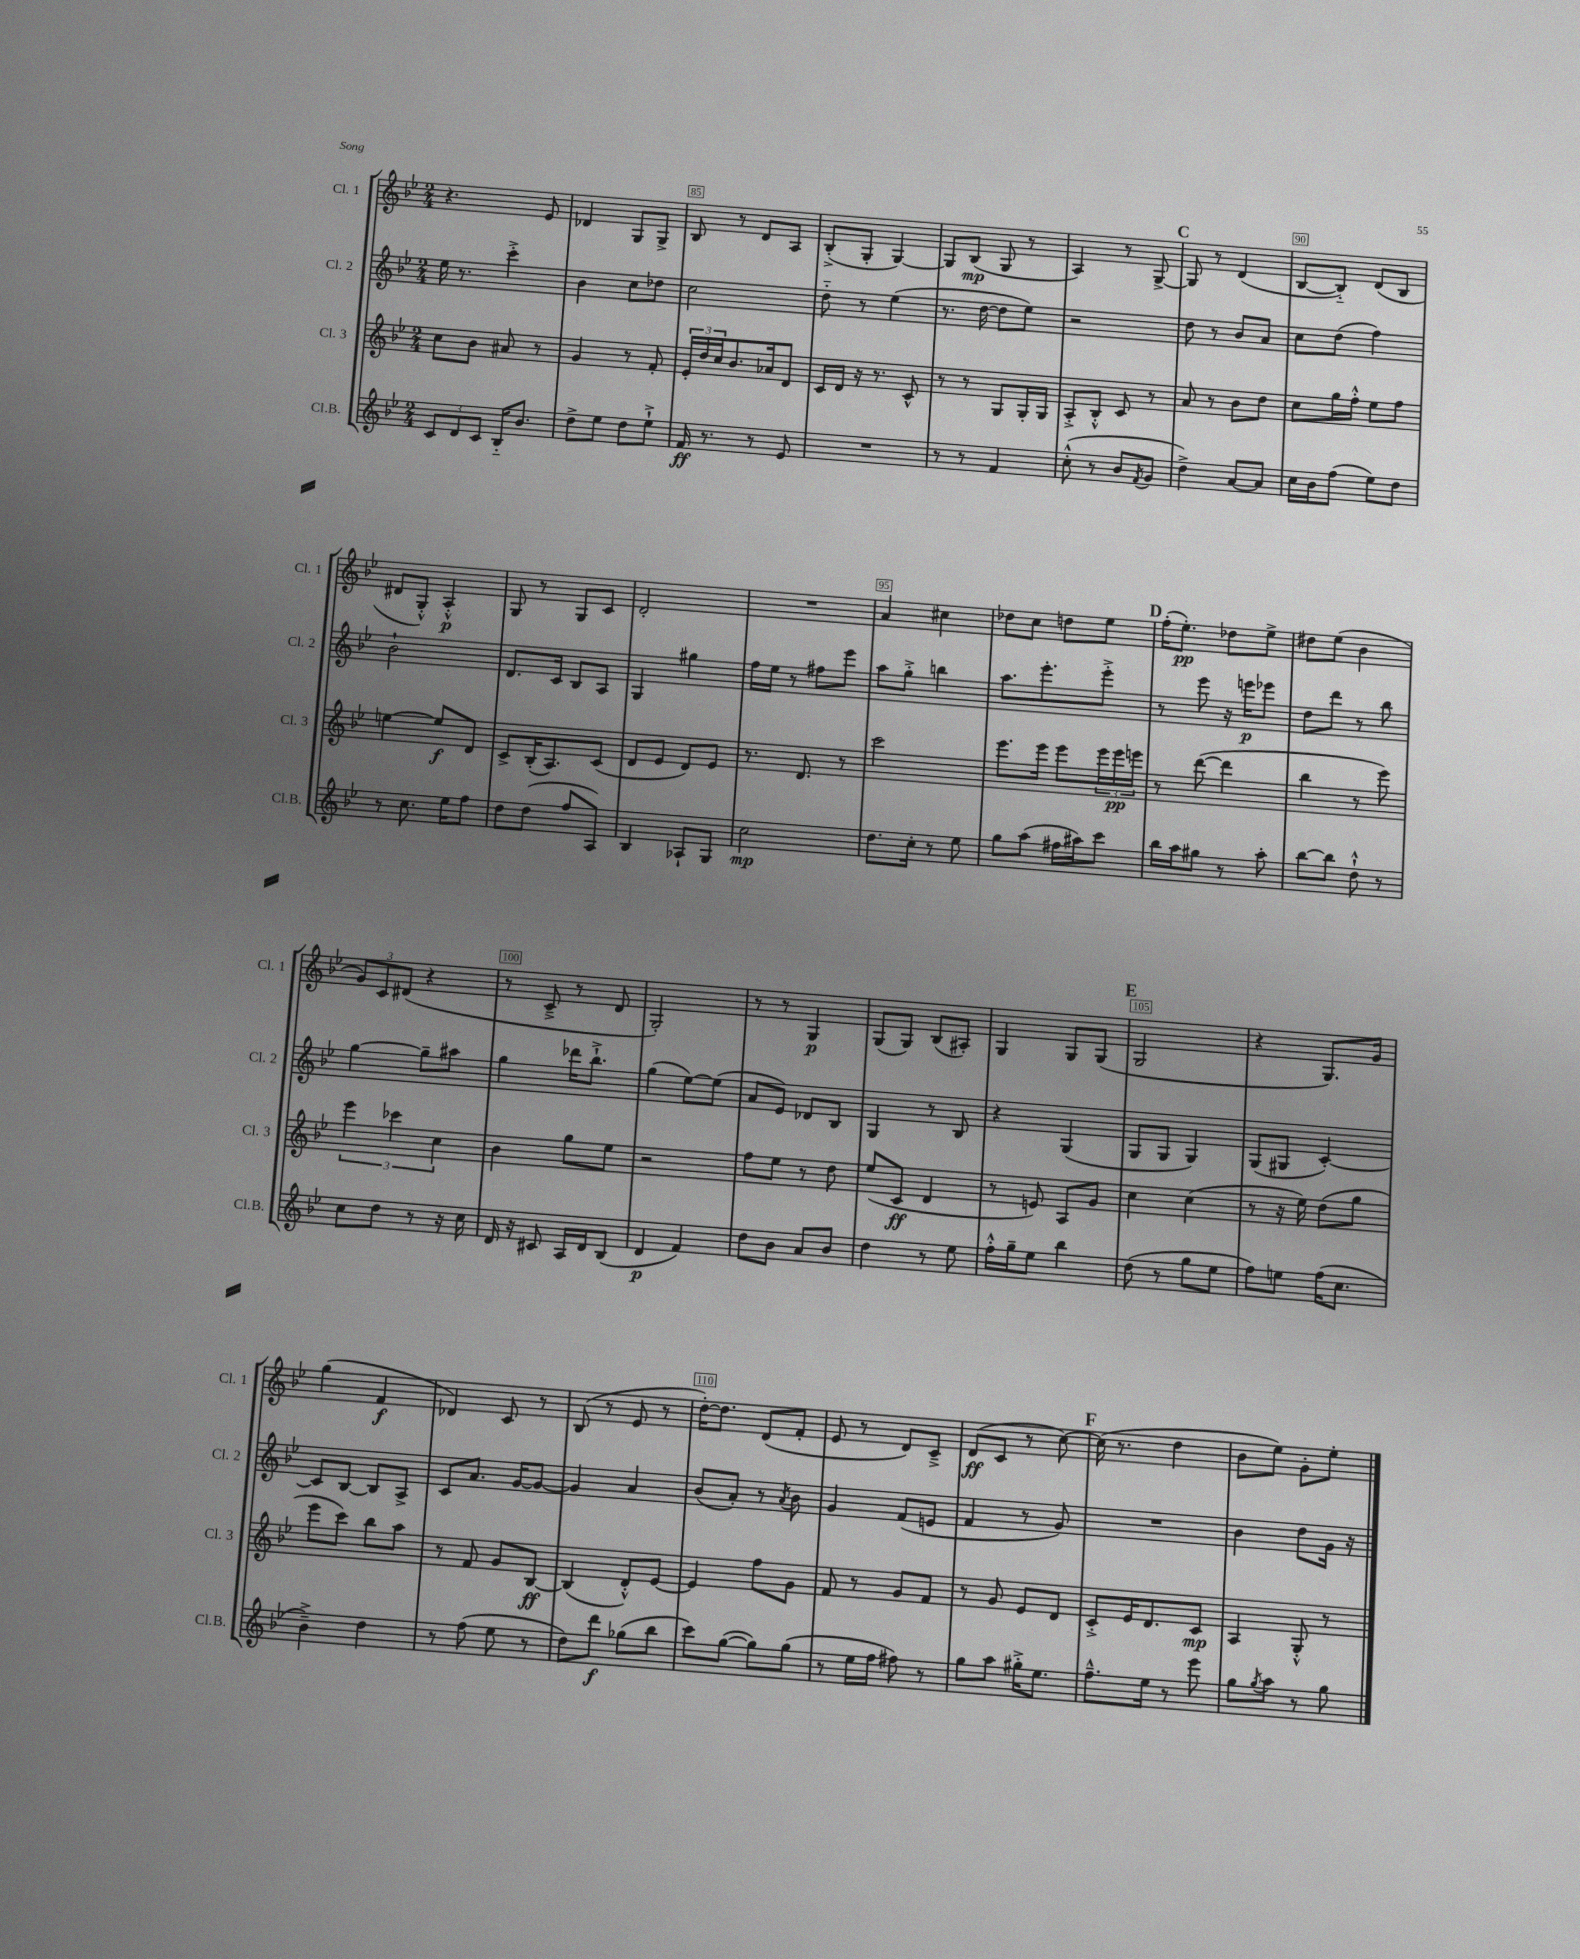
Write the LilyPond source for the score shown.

<<
\new StaffGroup <<
\new Staff = "s0" \with { instrumentName = "Cl. 1" shortInstrumentName = "Cl. 1" } {
    \clef treble \key bes \major \numericTimeSignature \time 2/4
    r4. ees'8 |
    des'4 g8 g8-> |
    bes8 r8 d'8 a8 |
    bes8-.->( g8-. g4~) |
    g8 bes8\mp( g8 r8 |
    a4) r8 g8~-> |
    \mark \markup { \bold "C" } g8 r8 d'4( |
    bes8~ bes8-_) d'8( bes8 |
    dis'8 g8-.-^) a4-.-^\p |
    g8 r8 g8 c'8 |
    d'2-. |
    R2 |
    a'4 cis''4 |
    des''8 c''8 d''8 ees''8 |
    \mark \markup { \bold "D" } f''16-.( ees''8.-.\pp) des''8 ees''8-> |
    dis''8 ees''8( bes'4 |
    \tuplet 3/2 { g'8) c'8 dis'8( } r4 |
    r8 c'8---> r8 d'8 |
    g2-.) |
    r8 r8 g4\p |
    g8( g8) bes8( ais8-.) |
    g4 g8 g8( |
    \mark \markup { \bold "E" } g2 |
    r4 g8.) g'16 |
    g''4( f'4\f |
    des'4) c'8 r8 |
    bes8( r8 ees'8 r8 |
    d''16~-.) d''8. d'8( f'8-. |
    ees'8 r8 d'8) c'8---> |
    d'8\ff( c'8 r8 c''8~) |
    \mark \markup { \bold "F" } c''16( r8. d''4 |
    bes'8 ees''8) g'8-. ees''8-. \bar "|." |
}
\new Staff = "s1" \with { instrumentName = "Cl. 2" shortInstrumentName = "Cl. 2" } {
    \clef treble \key bes \major \numericTimeSignature \time 2/4
    ees''16 r8. c'''4-.-> |
    bes'4 c''8 des''8 |
    c''2 |
    d''8-_ r8 ees''4( |
    r8. d''16~ d''8 ees''8) |
    r2 |
    \mark \markup { \bold "C" } d''8 r8 bes'8 a'8 |
    c''8 d''8( f''4) |
    bes'2-! |
    d'8. c'16 bes8 a8 |
    g4 gis''4 |
    f''16 ees''16 r8 fis''8 ees'''8 |
    a''8 g''8-.-> b''4 |
    a''8. ees'''8.-. ees'''8-.-> |
    \mark \markup { \bold "D" } r8 ees'''8 r16 e'''16\p ees'''8 |
    d''8 d'''8 r8 bes''8 |
    g''4~ g''8-- ais''8 |
    g''4 des'''16 bes''8.-!-> |
    g''4( ees''8~) ees''8( |
    a'8 ees'8) des'8 bes8 |
    g4 r8 bes8 |
    r4 g4( |
    \mark \markup { \bold "E" } g8 g8 g4) |
    g8( gis8 c'4~-.) |
    c'8 bes8~ bes8 a8-> |
    c'8 a'8. g'16~ g'8~ |
    g'4 a'4 |
    bes'8( a'8-.) r8 \acciaccatura { a'8 } bes'8 |
    g'4 f'8( e'8 |
    f'4 r8 g'8) |
    \mark \markup { \bold "F" } R2 |
    bes'4 d''8 g'16 r16 \bar "|." |
}
\new Staff = "s2" \with { instrumentName = "Cl. 3" shortInstrumentName = "Cl. 3" } {
    \clef treble \key bes \major \numericTimeSignature \time 2/4
    c''8 bes'8 ais'8 r8 |
    g'4 r8 f'8-. |
    \tuplet 3/2 { ees'16-. d''16 c''16 } bes'8. aes'16 d'8 |
    c'16 d'16 r16 r8. c'8-^ |
    r8 r8 g8 g16-. g16 |
    a8-.-> bes8-.-^ c'8 r8 |
    \mark \markup { \bold "C" } a'8 r8 bes'8 d''8 |
    c''8 g''16 f''16-.-^ ees''8 f''8 |
    e''4~ e''8\f d'8 |
    c'8-> bes16-.( a8.) c'8( |
    d'8 ees'8 d'8) ees'8 |
    r8. d'8. r8 |
    c'''2 |
    ees'''8. ees'''16 ees'''8 \tuplet 3/2 { ees'''16 ees'''16\pp e'''16 } |
    \mark \markup { \bold "D" } r8 d'''8~( d'''4 |
    bes''4 r8 ees'''8) |
    \tuplet 3/2 { ees'''4 ces'''4 c''4 } |
    bes'4 g''8 ees''8 |
    r2 |
    f''8 ees''8 r8 d''8 |
    ees''8( c'8\ff d'4 |
    r8 e'8) a8 g'8 |
    \mark \markup { \bold "E" } c''4 c''4( |
    r8 r16 ees''16) d''8( g''8 |
    ees'''8 c'''8) bes''8 a''8 |
    r8 f'8 g'8 bes8~\ff |
    bes4( d'8-.-^) ees'8~ |
    ees'4 f''8 g'8 |
    f'8 r8 g'8 f'8 |
    r8 g'8 ees'8 d'8 |
    \mark \markup { \bold "F" } c'8-.-> ees'16 d'8. c'8\mp |
    a4 g8-.-^ r8 \bar "|." |
}
\new Staff = "s3" \with { instrumentName = "Cl.B." shortInstrumentName = "Cl.B." } {
    \clef treble \key bes \major \numericTimeSignature \time 2/4
    \tuplet 3/2 { c'8 d'8 c'8 } bes16-_ bes'8. |
    d''8-> ees''8 d''8 ees''8-!-> |
    f'16\ff r8. r8 ees'8 |
    R2 |
    r8 r8 f'4 |
    c''8-.-^( r8 bes'8 \acciaccatura { f'8 } g'8 |
    \mark \markup { \bold "C" } d''4->) a'8~ a'8 |
    c''16 bes'16 f''8( ees''8) d''8 |
    r8 c''8. ees''16 f''8 |
    d''8 d''8( f''8 a8) |
    bes4 aes8-! g8 |
    c''2\mp |
    d''8. c''16-. r8 ees''8 |
    g''8 a''8( fis''16 ais''16) c'''8 |
    \mark \markup { \bold "D" } bes''16 a''16 gis''8 r8 a''8-. |
    bes''8~ bes''8 d''8-!-^ r8 |
    c''8 d''8 r8 r16 c''16 |
    d'16 r16 cis'8 a16 d'16 bes8( |
    d'4\p f'4) |
    d''8 bes'8 a'8 bes'8 |
    d''4 r8 ees''8 |
    f''16-.-^ g''16-- ees''8 bes''4 |
    \mark \markup { \bold "E" } d''8( r8 g''8 ees''8 |
    f''8) e''8 f''16( c''8. |
    bes'4--->) d''4 |
    r8 f''8( ees''8 r8 |
    d''8) d'''8\f ges''8( bes''8 |
    c'''8) g''8~( g''8) g''8( |
    r8 ees''16 f''16 fis''8) r8 |
    g''8 a''8 gis''16-.-> ees''8. |
    \mark \markup { \bold "F" } f''8.---^ ees''16 r8 ees'''8 |
    g''8 \acciaccatura { g''8 } a''8 r8 g''8 \bar "|." |
}
>>
>>
\layout { \context { \Score currentBarNumber = #83 \override BarNumber.break-visibility = ##(#f #t #t) barNumberVisibility = #(every-nth-bar-number-visible 5) \override BarNumber.stencil = #(make-stencil-boxer 0.1 0.3 ly:text-interface::print) } }
